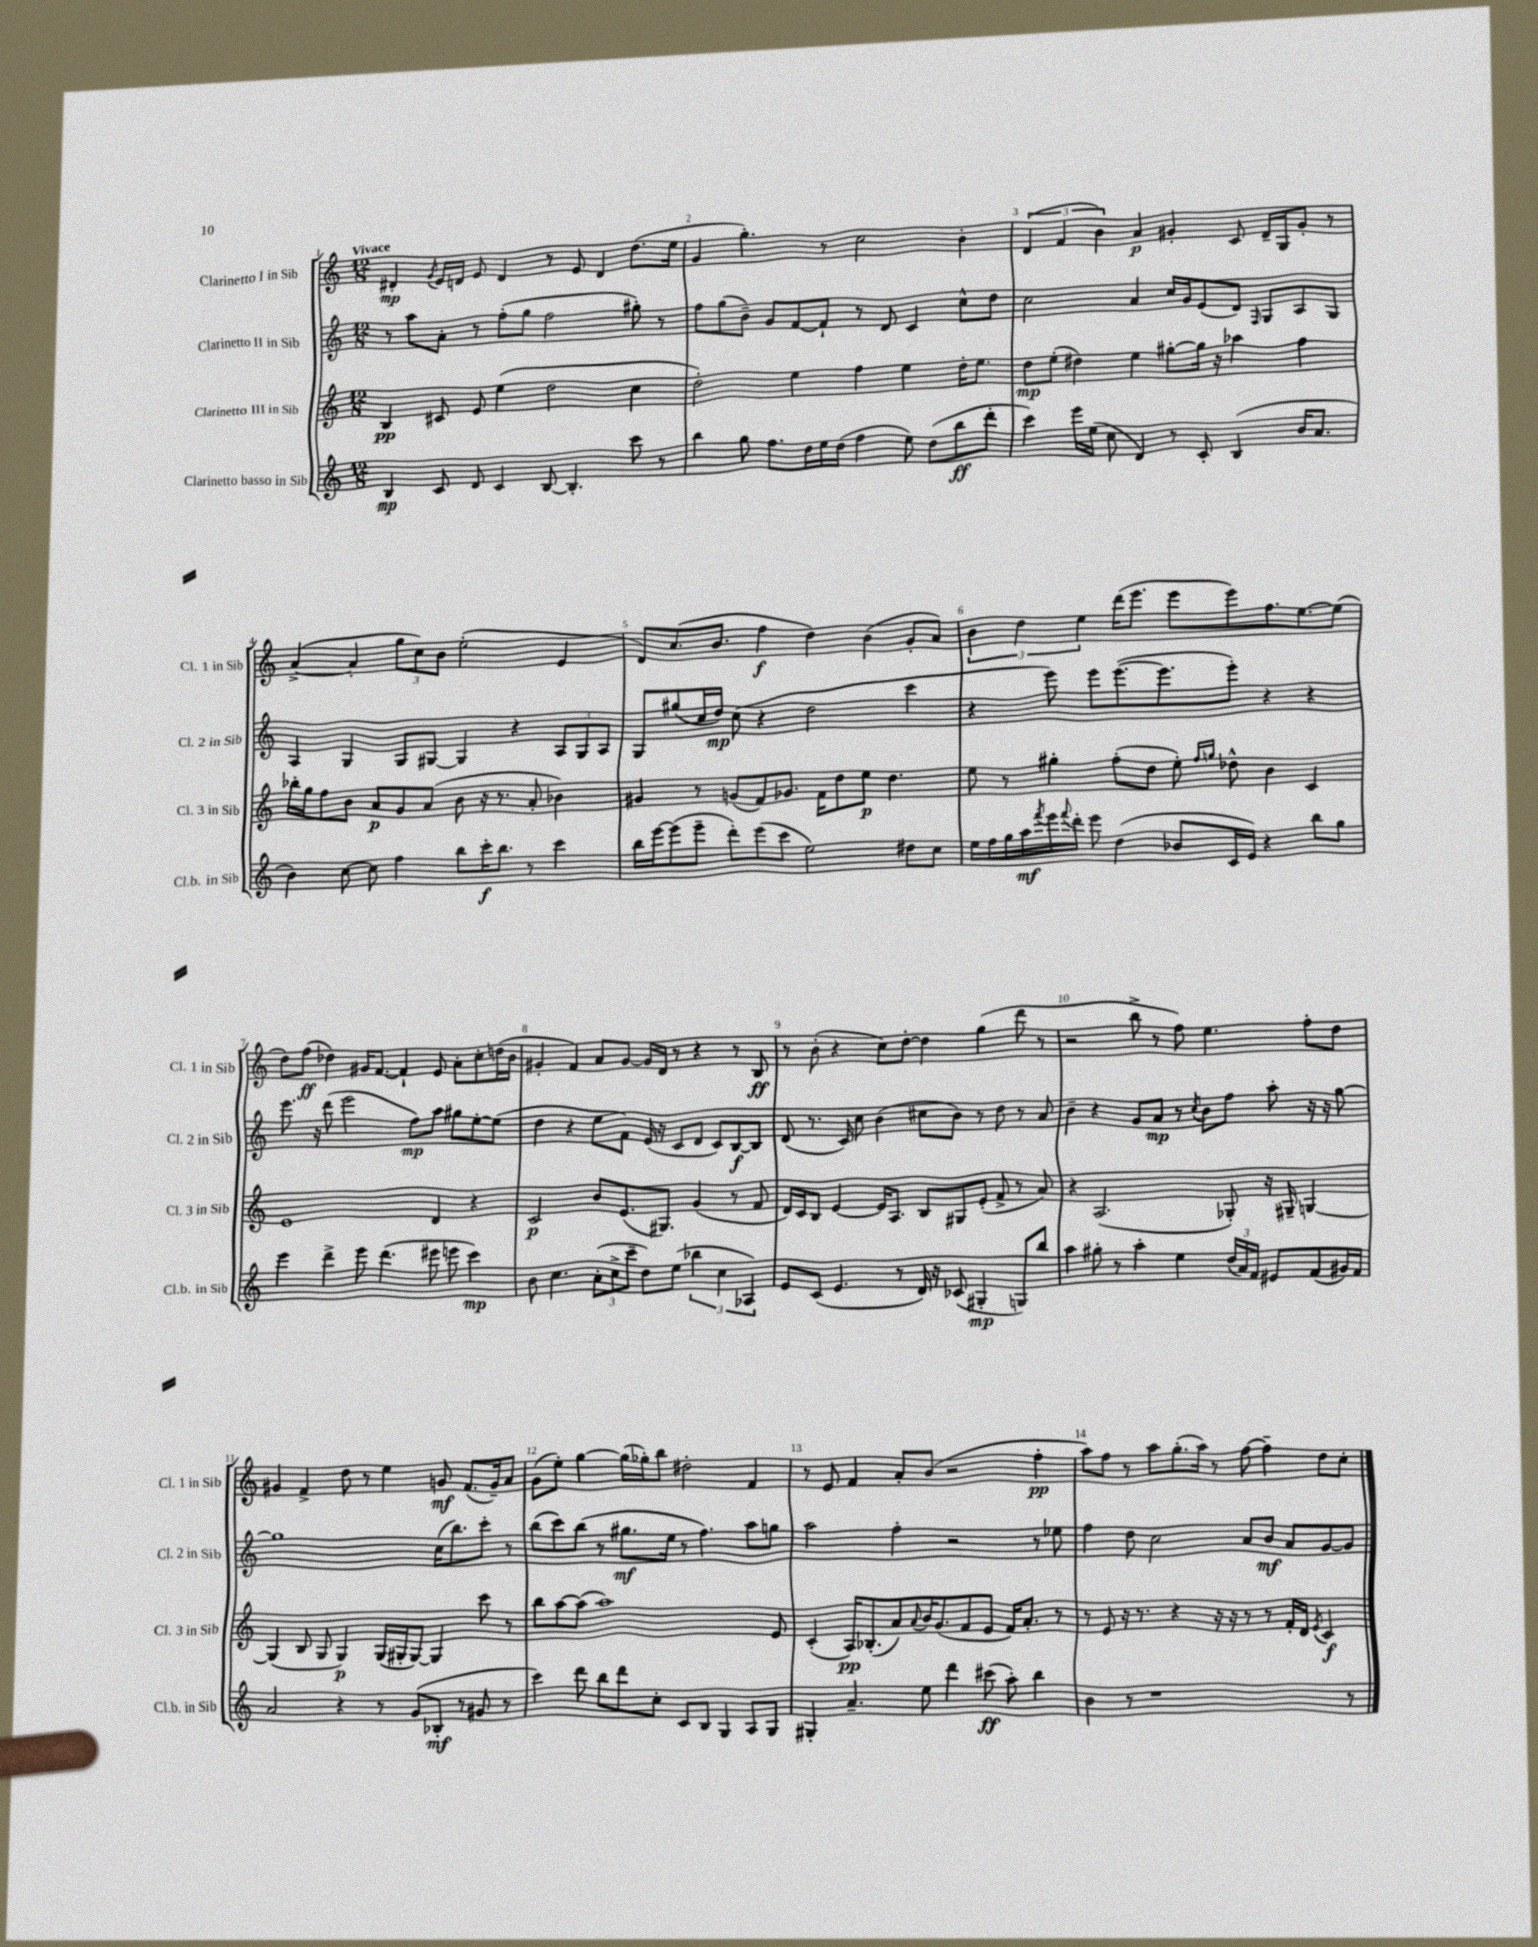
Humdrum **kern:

**kern	**kern	**kern	**kern
*staff4	*staff3	*staff2	*staff1
*clefG2	*clefG2	*clefG2	*clefG2
*k[]	*k[]	*k[]	*k[]
*M12/8	*M12/8	*M12/8	*M12/8
4B	4B	8r	4d#'
.	.	8aa	.
.	.	.	8qg
8c	8c#	8a'	16e
.	.	.	16d
8d	8e	8r	8e
4c	(4ee	(8ff'	4d
.	.	8gg	.
[8B	2dd	2ff	8r
4.B']	.	.	8e
.	.	.	4d
8ccc	4cc	8gg#')	(8.dd
8r	.	8r	.
.	.	.	16ee
=	=	=	=
4bb	2dd')	8ff	4g
.	.	(8gg	.
8gg	.	8b~)	4.gg')
8.ff	.	8g	.
.	4ee	[8f	.
16dd	.	.	.
16ee	.	8f`]	8r
(16dd	.	.	.
4ff	4ff	8r	2cc
.	.	8d	.
8ee)	4ee	4c	.
(8dd	.	.	.
8bb	16dd'	8cc^^	4b'
.	8.ee	.	.
8ddd'	.	8dd	.
=	=	=	=
4ccc)	8dd	2cc	(6d
.	(8ee'	.	.
.	.	.	6f
16eee	4dd#)	.	.
(16ee	.	.	.
.	.	.	6b)
8cc	.	.	.
4d)	4ee	4a	4a
8r	[8gg#'	16cc	4g#'
.	.	16g	.
8c'	16gg#]	(8e	.
.	16r	.	.
(4B	4aa-	8d)	8c
.	.	16qqF	.
.	.	8G	16d~
.	.	.	16G
16b	4ff	8A	8g#'
8.a	.	.	.
.	.	8G	8r
=	=	=	=
4b)	16bb-'	4A	([4a^
.	16gg	.	.
.	8ff	.	.
[8cc	8b	4G	4a']
8cc]	8a	.	.
4ff	8g	8G	12gg
.	.	.	12cc)
.	(8a	[8G#	.
.	.	.	12b
8bb	8b	4G#]	(2ee'
16ccc'	16r	.	.
8.bb	8.r	.	.
.	.	4r	.
8r	8a'	.	.
4ccc	4b-)	12A	4e
.	.	12G#	.
.	.	12A	.
=	=	=	=
16bb	4g#	8G	8d)
[16eee	.	.	.
(8eee]	.	(8gg#	(8.cc
8eee~	8r	16cc	.
.	.	16dd)	8.b
8ddd')	(8g	(8cc	.
(8eee	8f)	4r	4ff
8ccc	8.g-	.	.
2ee)	.	2dd	4dd)
.	16f	.	.
.	8dd	.	.
.	8ee	.	(4b
.	4.dd	.	.
8dd#	.	4ccc	8g'
8cc	.	.	8a)
=	=	=	=
16ee	8ee	4r	6b
16ff	.	.	.
16gg	8r	.	.
.	.	.	6dd
16aa	.	.	.
8qfff	.	.	.
16eee	4gg#'	8eee)	.
8qqfff	.	.	.
16ddd'	.	.	.
.	.	.	6ee
8eee	.	8eee	.
(4dd	(8ff'	([8.eee	(16ddd
.	.	.	8.eee
.	8dd	.	.
.	.	8.eee]	.
8b-	8ee')	.	8eee
.	16qqff	.	.
.	16qqgg	.	.
16c	8dd-^^	8eee')	8eee)
16e)	.	.	.
4r	4b	4r	8.ff
.	.	.	[8.ee
8bb	4c	4r	.
8gg	.	.	(8ee]
=	=	=	=
4eee	1e	8.eee	8dd)
.	.	.	(8ff
.	.	16r	.
4ddd^	.	(8ddd	4dd-)
.	.	2eee	.
8eee	.	.	16g#
.	.	.	[8.f
(4.ddd	.	.	.
.	.	.	4f`]
.	.	8ff)	.
8eee#	4d	8aa	8e
8eee	.	8gg#	8a'
4ccc)	4r	[8ee'	8cc'
.	.	(8ee]	(16dd
.	.	.	16b
=	=	=	=
8b	2c	4dd	4g#'
4.cc	.	.	.
.	.	4r	4f)
(12a'	8b	8ee	8a
12cc^	.	.	.
.	(8.e	8f)	[8g#
12ccc~	.	.	.
8dd)	.	(16e	16g#]
.	8.G#)	16r	16d
(8ee	.	8c	8r
6bb-	(4g	8d	4r
.	.	8c)	.
6cc	.	.	.
.	8r	[8B	8r
6A-)	.	.	.
.	8f	8B]	8B
=	=	=	=
8e	16d)	(8d	8r
.	16c	.	.
(8c	8B	8.r	(8b'
4.e	[4e	.	4r
.	.	16c)	.
.	.	8cc	.
.	16e]	(4b	8cc)
.	8.A	.	.
8r	.	.	[8dd'
16d)	8B	8cc#	4dd]
16r	.	.	.
(8c-	8G#	8b)	.
4G#'	(8e'	8r	(4gg
.	8f^	8dd	.
8G)	8r	8r	8ddd
8bb	8a)	8a	8r
=	=	=	=
4aa	4r	4b~	2r
8gg#'	(2.A	4r	.
8r	.	.	.
4aa'	.	8g	8bb^
.	.	8a	8r
4ee	.	8r	8ff)
.	.	8qcc	.
.	.	8b	4.ee
(24dd	8G-')	8ff	.
24a)	.	.	.
24f	.	.	.
8e#	16r	8aa'	.
.	16G#~	.	.
(8f	[4G	16r	8ff'
.	.	16r	.
16g#)	.	[8gg	8dd
16f	.	.	.
=	=	=	=
2a	(4G]	1gg]	4g#
.	8B	.	4f^
.	8G	.	.
4r	4G)	.	8dd
.	.	.	8r
8r	(16G	.	4ee
.	16G#'	.	.
(8g	[8G#)	.	.
8B-'	4G#]	(16cc	8g
.	.	8.bb)	.
8r	.	.	(8.f
8g#	8ccc	8ccc'	.
.	.	.	16g~)
8r	8r	8r	8a
=	=	=	=
4ccc)	8bb	(8bb	(8g
.	[8aa	8ccc)	8ee')
8ddd	(8aa]	(8bb	[4gg
8bb	1aa)	8r	.
8ddd	.	8.gg#	(16gg]
.	.	.	16gg-')
8cc'	.	.	8bb
.	.	16ee	.
8c	.	8r	2dd#'
8B	.	4.ff)	.
4G	.	.	.
8A	.	8aa	4f
8G	8e	8gg	.
=	=	=	=
4G#'	(4c'	2aa	8r
.	.	.	8e
4.a~	16A)	.	4f
.	(8.B-'	.	.
.	8a)	4ff'	8a'
.	8qqa	.	.
8ee	16b	.	(8b
.	(8.g	.	.
4ddd	.	2r	2r
.	8f	.	.
(8ccc#	8e	.	.
8aa')	16f)	.	.
.	8.a'	.	.
4bb	.	8r	4ff'
.	8r	8ee-	.
=	=	=	=
4b	8r	4ff	8aa)
.	8e	.	8ff
8r	16r	8dd	8r
.	8.r	.	.
1r	.	2cc	8aa
.	4r	.	(8.gg'
.	.	.	16aa)
.	16r	.	8r
.	16r	.	.
.	8r	8a	[8ff
.	8r	8b	4ff~]
.	16f'	8a	.
.	16d	.	.
.	8qe	.	.
.	4c	[8g	8dd
8r	.	8g]	8cc'
==	==	==	==
*-	*-	*-	*-
